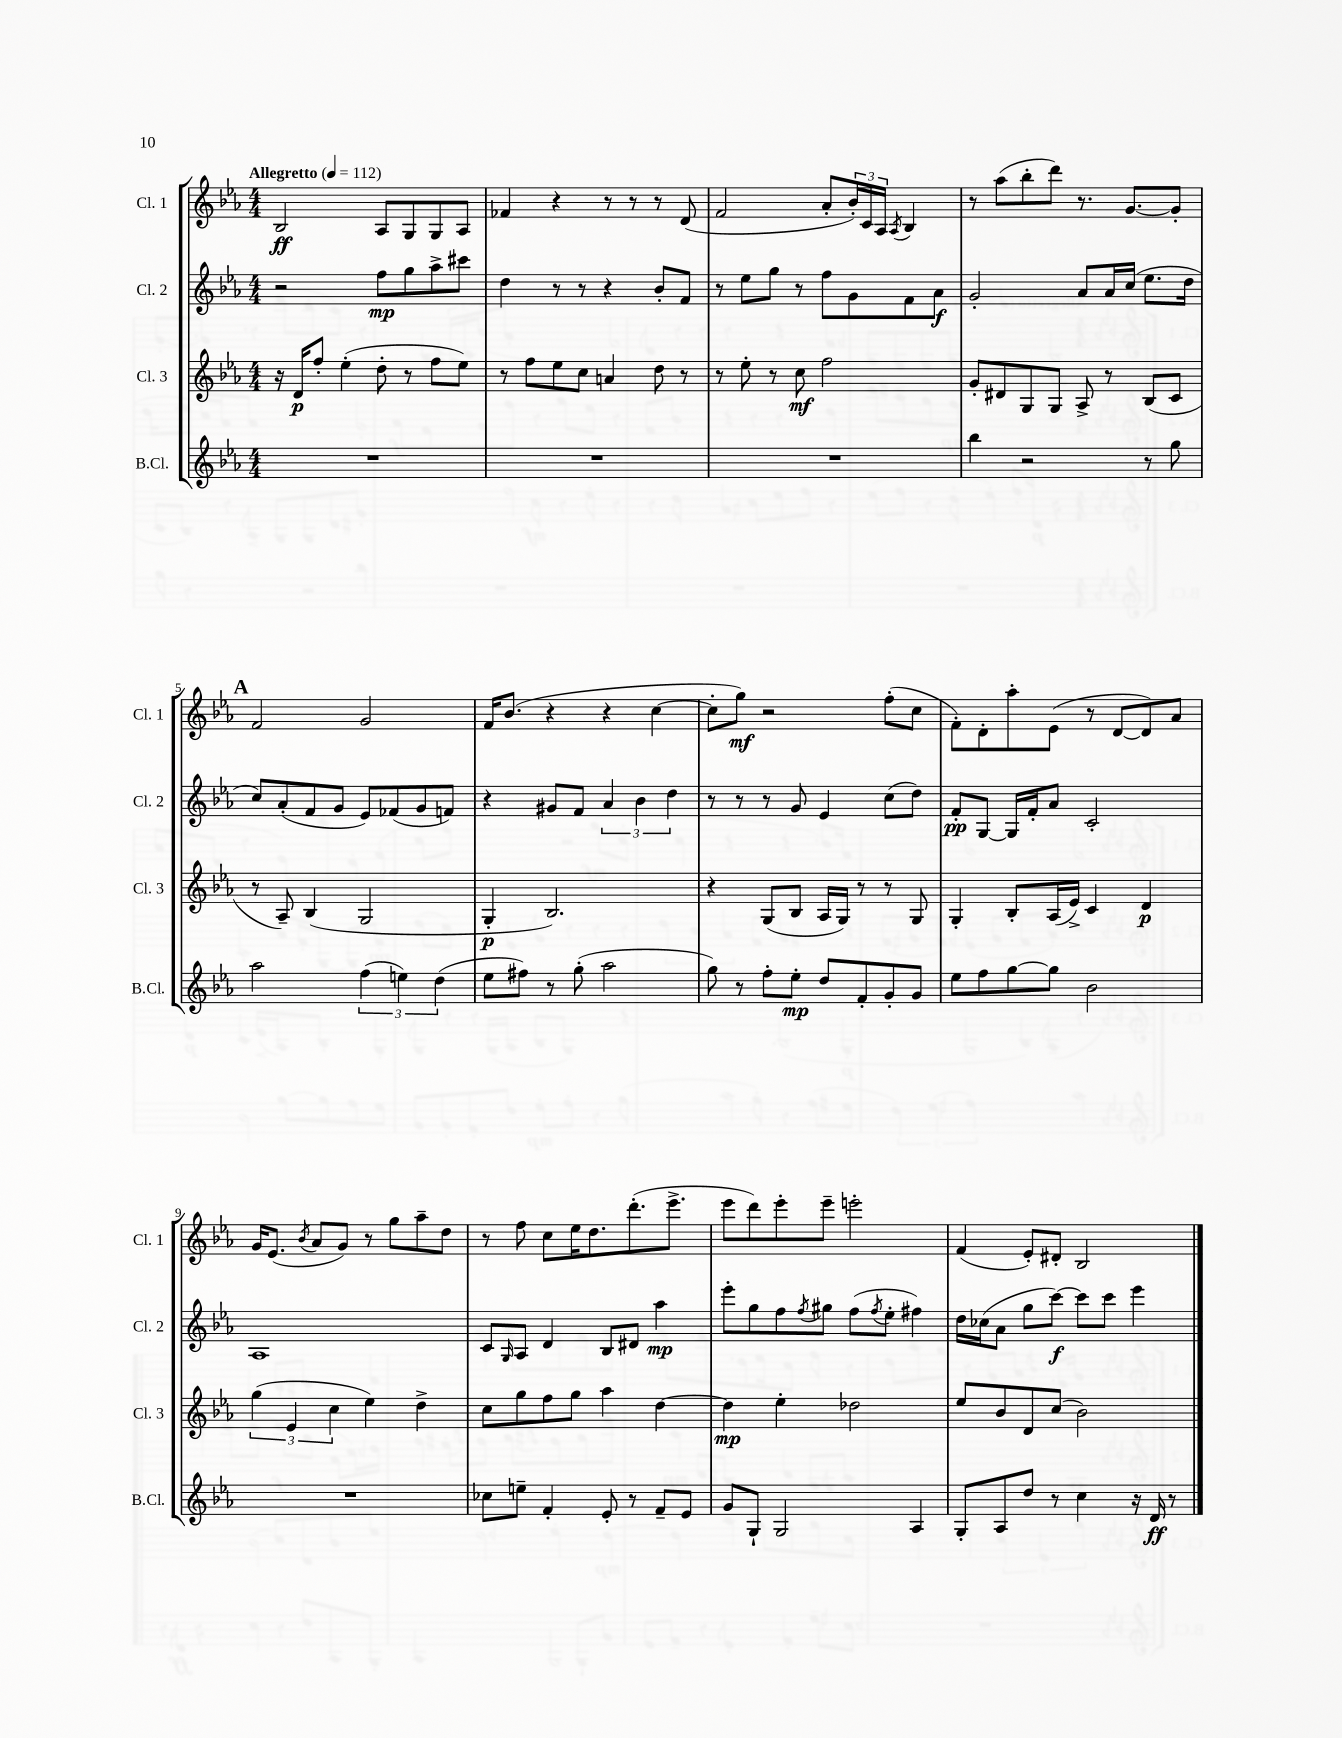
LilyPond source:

<<
\new StaffGroup <<
\new Staff = "s0" \with { instrumentName = "Cl. 1" shortInstrumentName = "Cl. 1" } {
    \clef treble \key ees \major \numericTimeSignature \time 4/4 \tempo "Allegretto" 4 = 112
    bes2\ff aes8 g8 g8 aes8 |
    fes'4 r4 r8 r8 r8 d'8( |
    f'2 aes'8-. \tuplet 3/2 { bes'16-.) c'16 aes16 } \acciaccatura { aes8 } bes4 |
    r8 aes''8( bes''8-. d'''8) r8. g'8.~ g'8-. |
    \mark \markup { \bold "A" } f'2 g'2 |
    f'16 bes'8.( r4 r4 c''4~ |
    c''8-. g''8\mf) r2 f''8-.( c''8 |
    f'8-.) d'8-. aes''8-. ees'8( r8 d'8~ d'8) aes'8 |
    g'16 ees'8.( \acciaccatura { bes'8 } aes'8 g'8) r8 g''8 aes''8-- d''8 |
    r8 f''8 c''8 ees''16 d''8. d'''8.-.( ees'''8.-> |
    ees'''8 d'''8) ees'''8-. ees'''8-- e'''2-. |
    f'4( ees'8-.) dis'8-. bes2 \bar "|." |
}
\new Staff = "s1" \with { instrumentName = "Cl. 2" shortInstrumentName = "Cl. 2" } {
    \clef treble \key ees \major \numericTimeSignature \time 4/4
    r2 f''8\mp g''8 aes''8-> cis'''8 |
    d''4 r8 r8 r4 bes'8-. f'8 |
    r8 ees''8 g''8 r8 f''8 g'8 f'8 aes'8\f |
    g'2-. aes'8 aes'16 c''16( ees''8. d''16 |
    \mark \markup { \bold "A" } c''8) aes'8-.( f'8 g'8 ees'8) fes'8( g'8 f'8) |
    r4 gis'8 f'8 \tuplet 3/2 { aes'4 bes'4 d''4 } |
    r8 r8 r8 g'8 ees'4 c''8( d''8) |
    f'8-.\pp g8~ g16 f'16-. aes'8 c'2-. |
    aes1 |
    c'8 \grace { g16 } aes8 d'4 bes8 dis'8 aes''4\mp |
    ees'''8-. g''8 f''8 \acciaccatura { f''8 } gis''8 f''8( \acciaccatura { f''8 } ees''8-. fis''4) |
    d''16 ces''16( aes'8 g''8 c'''8~\f) c'''8 c'''8 ees'''4 \bar "|." |
}
\new Staff = "s2" \with { instrumentName = "Cl. 3" shortInstrumentName = "Cl. 3" } {
    \clef treble \key ees \major \numericTimeSignature \time 4/4
    r16 d'16\p f''8-. ees''4-.( d''8-. r8 f''8 ees''8) |
    r8 f''8 ees''8 c''8 a'4 d''8 r8 |
    r8 ees''8-. r8 c''8\mf f''2 |
    g'8-. dis'8 g8 g8 aes8-> r8 bes8( c'8 |
    \mark \markup { \bold "A" } r8 aes8--) bes4( g2 |
    g4-.\p bes2.) |
    r4 g8( bes8 aes16 g16) r8 r8 g8 |
    g4-. bes8-. aes16( ees'16->) c'4 d'4\p |
    \tuplet 3/2 { g''4( ees'4 c''4 } ees''4) d''4-> |
    c''8 g''8 f''8 g''8 aes''4 d''4~ |
    d''4\mp ees''4-. des''2 |
    ees''8 bes'8 d'8 c''8( bes'2) \bar "|." |
}
\new Staff = "s3" \with { instrumentName = "B.Cl." shortInstrumentName = "B.Cl." } {
    \clef treble \key ees \major \numericTimeSignature \time 4/4
    R1 |
    R1 |
    R1 |
    bes''4 r2 r8 g''8 |
    \mark \markup { \bold "A" } aes''2 \tuplet 3/2 { f''4( e''4) d''4( } |
    ees''8 fis''8) r8 g''8-.( aes''2 |
    g''8) r8 f''8-. ees''8-.\mp d''8 f'8-. g'8-. g'8 |
    ees''8 f''8 g''8~ g''8 bes'2 |
    R1 |
    ces''8 e''8-- f'4-. ees'8-. r8 f'8-- ees'8 |
    g'8 g8-! g2 aes4 |
    g8-. aes8 d''8 r8 c''4 r16 d'16\ff r8 \bar "|." |
}
>>
>>
